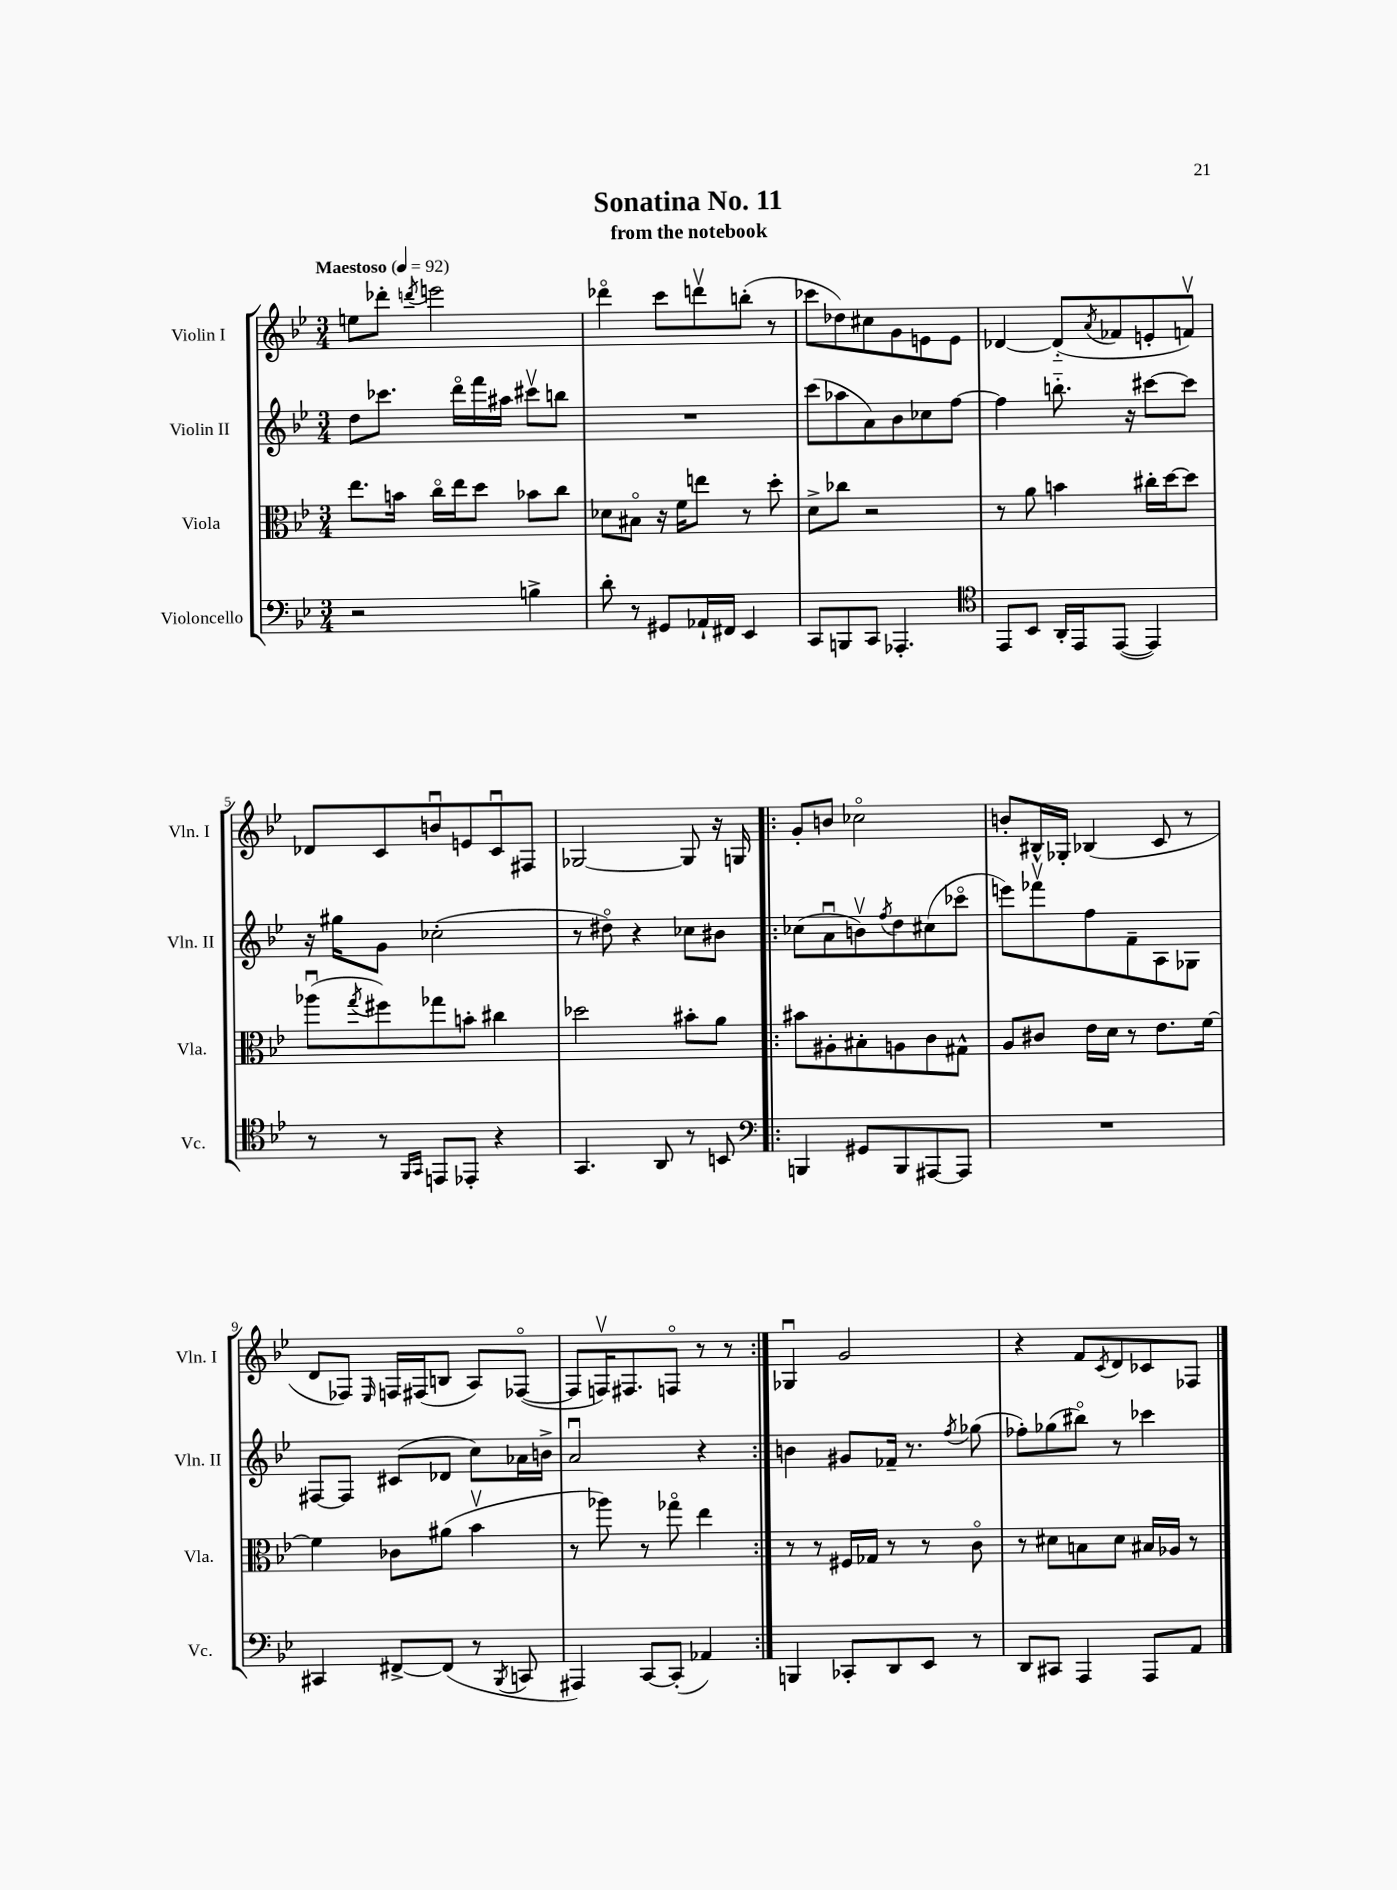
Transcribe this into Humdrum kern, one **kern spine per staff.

**kern	**kern	**kern	**kern
*part4	*part3	*part2	*part1
*staff4	*staff3	*staff2	*staff1
*I"Violoncello	*I"Viola	*I"Violin II	*I"Violin I
*I'Vc.	*I'Vla.	*I'Vln. II	*I'Vln. I
*clefF4	*clefC3	*clefG2	*clefG2
*k[b-e-]	*k[b-e-]	*k[b-e-]	*k[b-e-]
*M3/4	*M3/4	*M3/4	*M3/4
*MM92	*MM92	*MM92	*MM92
=1	=1	=1	=1
!	!	!	!LO:TX:a:B:t=Maestoso
2r	8.ee-\L	8dd\L	8een\L
.	.	8.ccc-X\J	8ddd-X'\J
.	16bn\Jk	.	.
.	.	.	8qdddn/
.	16cc\LL	.	2eeen\
.	16ee-\J	16ddd\LL	.
.	8dd\J	16fff\	.
.	.	16aa#X\JJ	.
4Bn^\	8b-X\L	8ccc#Xv\L	.
.	8cc\J	8bbn\J	.
=2	=2	=2	=2
8d'\	8d-X\L	2.r	4ddd-X\
8r	8B#X\J	.	.
8GG#X/L	16r	.	8ccc\L
.	16f\KL	.	.
16AA-X`/L	8een\J	.	8dddnv\
16FF#X/JJ	.	.	.
4EE-/	8r	.	(8bbn'\J
.	8dd'\	.	8r
=3	=3	=3	=3
8CC/L	8d^\L	(8ccc\L	8ccc-X\L
8BBBn/	8cc-X\J	8aa-X\	8dd-X\)
8CC/J	2r	8a\)	8cc#X\
4.AAA-X'/	.	8b-\	8g\
.	.	8cc-X\	8en\
.	.	[8ff\J	8e\J
=4	=4	=4	=4
*clefC4	*	*	*
8EE-/L	8r	4ff\]	[4d-X/
8BB-/J	8a\	.	.
16AA'/LL	4bn\	8.bbn\	(8d-/L]
16EE-/J	.	.	.
.	.	.	8qa/
([8EE-/J	.	.	8f-X/
.	.	16r	.
4EE-/])	16cc#X'\LL	[8ccc#X\L	8en'/
.	[16dd\J	.	.
.	8dd\J]	8ccc#\J]	8fnv/J)
!!LO:LB:g=z
=5	=5	=5	=5
8r	(8aa-Xu\L	16r	8d-X/L
.	.	16gg#X\KL	.
.	8qgg/	.	.
8r	8ff#X\)	8g\J	8c/
16qqFF/LL	.	.	.
16qqGG/JJ	.	.	.
8EEn/L	8gg-X\	(2cc-X'\	8bnu/
8EE-X'/J	8bn'\J	.	8en/
4r	4cc#X\	.	8cu/
.	.	.	8F#X/J
=6	=6	=6	=6
4.GG/	2dd-X\	8r	[2G-X/
.	.	8dd#X\)	.
.	.	4r	.
8AA/	.	.	.
8r	8b#X'\L	8cc-X\L	8G-/]
8BBn/	8a\J	8b#X\J	16r
.	.	.	16Gn/
=7!|:	=7!|:	=7!|:	=7!|:
*clefF4	*	*	*
4BBBn/	8b#X\L	(8cc-X\L	8g'/L
.	8A#X'\	8au\	8bn/J
8GG#X/L	8B#X'\	8bnv\)	2cc-X\
.	.	8qff/	.
8BBB/	8An\	8dd\	.
[8AAA#X/	8c\	(8cc#X\	.
8AAA#/J]	8G#X^^\J	8ccc-X\J	.
=8	=8	=8	=8
2.r	8A/L	8eeen\L)	8bn'/L
.	8c#X/J	8fff-Xv\	16B#X^^/L
.	.	.	16G-X'/JJ
.	16e-\LL	8ff\	(4B-X/
.	16d\JJ	.	.
.	8r	8f~\	.
.	8.e-\L	8A\	8c/
.	.	8G-X\J	8r
.	[16f\Jk	.	.
!!LO:LB:g=z
=9	=9	=9	=9
4CC#X/	4f\]	[8F#X/L	8d/L
.	.	8F#/J]	8F-X/J)
.	.	.	16qqE-/
[8FF#X^/L	8c-X\L	(8c#X/L	16Fn/LL
.	.	.	(16F#X/J
(8FF#/J]	(8a#X\J	8d-X/J	8Bn/J
8r	4b-v\	8cc\L)	8A/L)
8qBBB-/	.	.	.
8CCn/	.	16a-X\L	([8F-X/J
.	.	16bn^\JJ	.
=10	=10	=10	=10
4AAA#X/)	8r	2au/	8F-/L]
.	8aa-X\)	.	16Fnv/K)
.	.	.	8.F#X/
[8CC/L	8r	.	.
(8CC'/J]	8gg-X\	.	8Fn/J
4AA-X/)	4ee-\	4r	8r
.	.	.	8r
=11:|!	=11:|!	=11:|!	=11:|!
4BBBn/	8r	4bn\	4G-Xu/
.	8r	.	.
8CC-X'/L	16F#X/LL	8g#X/L	2g/
.	16G-X/JJ	.	.
8DD/	8r	16f-X~/Jk	.
.	.	8.r	.
8EE-/J	8r	.	.
.	.	8qff/	.
8r	8c\	(8gg-X\	.
=12	=12	=12	=12
8DD/L	8r	8ff-X'\L)	4r
8CC#X/J	8d#X\L	(8gg-X\	.
4AAA/	8Bn\	8bb#X\J)	8f/L
.	.	.	8qc/
.	8d#\J	8r	8d/
8AAA/L	16B#X/LL	4ccc-X\	8c-X/
.	16A-X/JJ	.	.
8AA/J	8r	.	8F-X/J
==	==	==	==
*-	*-	*-	*-
